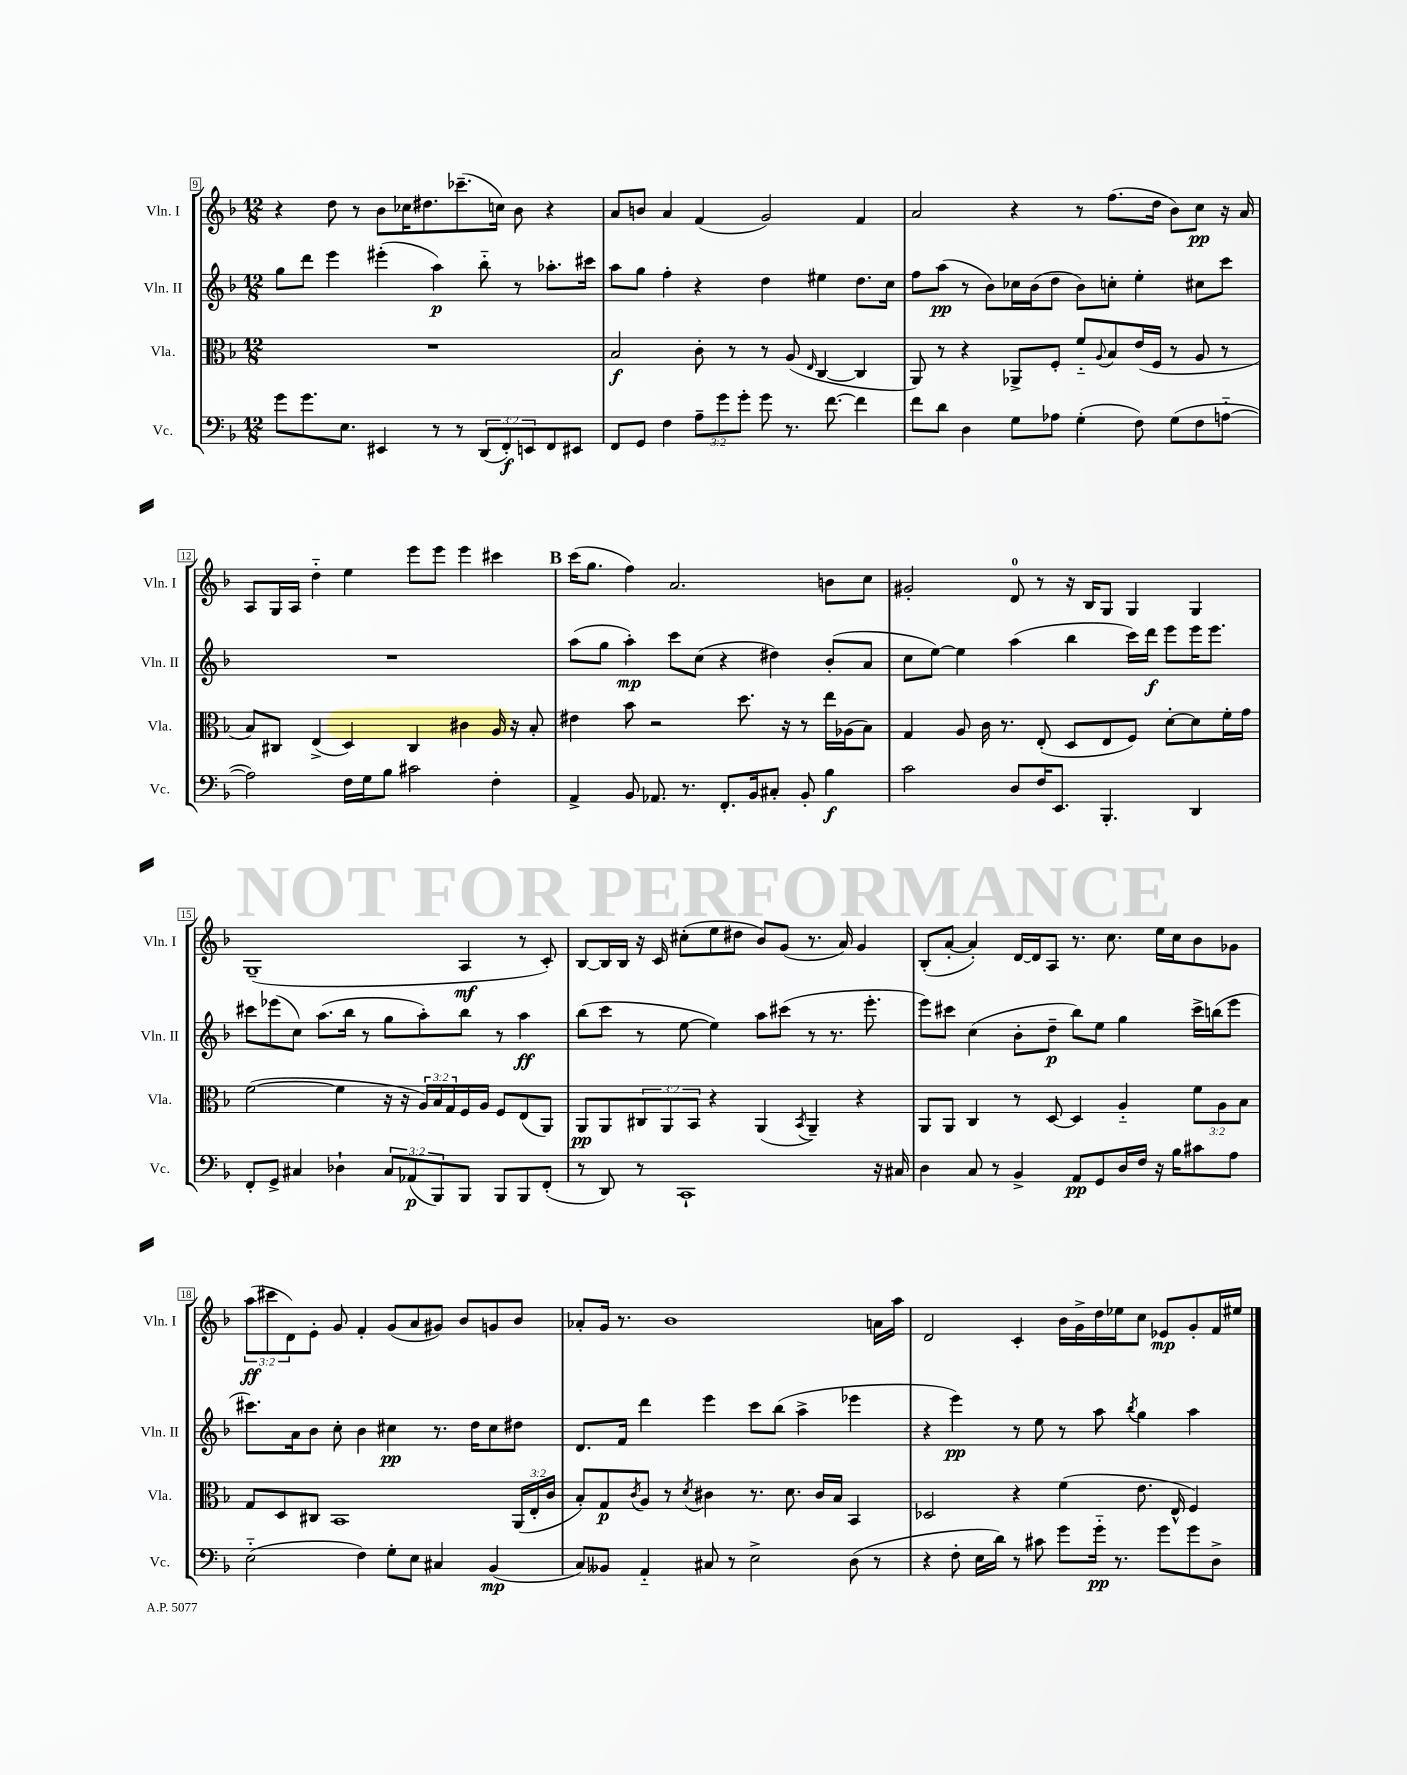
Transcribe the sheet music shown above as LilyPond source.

<<
\new StaffGroup <<
\new Staff = "s0" \with { instrumentName = "Vln. I" shortInstrumentName = "Vln. I" } {
    \clef treble \key f \major \numericTimeSignature \time 12/8 \override Staff.TupletNumber.text = #tuplet-number::calc-fraction-text
    r4 d''8 r8 bes'8 ces''16 dis''8. ces'''8.--( c''16) bes'8 r4 |
    a'8 b'8 a'4 f'4( g'2) f'4 |
    a'2 r4 r8 f''8.( d''16 bes'8) c''8\pp r16 a'16 |
    a8 g16 a16 d''4-_ e''4 e'''8 e'''8 e'''4 cis'''4 |
    \mark \markup { \bold "B" } c'''16( g''8. f''4) a'2. b'8 c''8 |
    gis'2-. d'8-0 r8 r16 bes16 g8 g4 g4 |
    g1--( a4\mf r8 c'8-.) |
    bes8~ bes16 bes16 r16 c'16 cis''8-.( e''8 dis''8 bes'8) g'8( r8. a'16) g'4 |
    bes8-.( a'8~-. a'4-.) d'16~ d'16 a8 r8. c''8. e''16 c''16 bes'8 ges'8 |
    \tuplet 3/2 { a''8\ff( cis'''8 d'8) } e'8-. g'8 f'4-. g'8( a'8 gis'8) bes'8 g'8 bes'8 |
    aes'8-. g'16 r8. bes'1 a'16 a''16 |
    d'2 c'4-. bes'16 g'16-> d''16 ees''16 c''8 ees'8\mp g'8-. f'16 eis''16 \bar "|." |
}
\new Staff = "s1" \with { instrumentName = "Vln. II" shortInstrumentName = "Vln. II" } {
    \clef treble \key f \major \numericTimeSignature \time 12/8
    g''8 d'''8 e'''4 eis'''4-.( a''4\p) bes''8-_ r8 aes''8.-. cis'''16 |
    a''8 g''8 f''4-. r4 d''4 eis''4 d''8. c''16 |
    f''8 a''8\pp( r8 bes'8) ces''16 bes'16( d''8 bes'8) c''8-. e''4-. cis''8 c'''8 |
    R1. |
    \mark \markup { \bold "B" } a''8( g''8 a''4-.\mp) c'''8 c''8( r4 dis''4) bes'8-.( a'8 |
    c''8 e''8~) e''4 a''4( bes''4 c'''16) d'''16\f e'''8 e'''16 e'''8. |
    cis'''8 ees'''8( c''8) a''8.( bes''16 r8 g''8 a''8-.) bes''8 r8 a''4\ff |
    bes''8( c'''8 r8 e''8~ e''4) a''8 cis'''8( r8 r8. e'''8.-. |
    e'''8) cis'''8 c''4( bes'8-. d''8--\p bes''8) e''8 g''4 cis'''16-> b''16( e'''8 |
    cis'''8.) a'16 bes'8 c''8-. bes'4 cis''4\pp r8. d''16 cis''8 dis''8 |
    d'8. f'16 d'''4 e'''4 c'''8 bes''8( a''4-> ees'''4 |
    r4 e'''4\pp) r8 e''8 r8 a''8 \acciaccatura { bes''8 } g''4 a''4 \bar "|." |
}
\new Staff = "s2" \with { instrumentName = "Vla." shortInstrumentName = "Vla." } {
    \clef alto \key f \major \numericTimeSignature \time 12/8 \override Staff.TupletNumber.text = #tuplet-number::calc-fraction-text
    R1. |
    bes2\f c'8-. r8 r8 a8( \grace { e16 } c4~ c4 |
    a,8) r8 r4 aes,8-> f8-. f'8-_ \appoggiatura { a8 } bes8 e'16( f16 r8 a8 r8 |
    bes8) cis8 e4->( d4) cis4 cis'4 a16 r16 bes8-. |
    \mark \markup { \bold "B" } eis'4 bes'8 r2 d''8. r16 r8 e''16 aes16( bes8) |
    g4 a8 c'16 r8. e8-.( d8 e8 f8) d'8~-. d'8 f'16-. g'16 |
    f'2~( f'4 r16 r16 \tuplet 3/2 { a16) bes16 g16 } f16 a16 f8 e8( a,8) |
    a,8\pp a,8 \tuplet 3/2 { cis8 a,8 bes,8 } r4 a,4( \acciaccatura { bes,8 } a,4--) r4 |
    a,8 a,8 c4 r8 d8~ d4 a4-_ \tuplet 3/2 { f'8 a8 bes8 } |
    g8 d8 cis8 bes,1 \tuplet 3/2 { a,16( e16-. c'16 } |
    bes8-.) g8\p \acciaccatura { c'8 } a8 r8 \acciaccatura { d'8 } cis'4 r8. d'8. cis'16 bes16 bes,4 |
    des2 r4 f'4( e'8. e16-^ f4) \bar "|." |
}
\new Staff = "s3" \with { instrumentName = "Vc." shortInstrumentName = "Vc." } {
    \clef bass \key f \major \numericTimeSignature \time 12/8 \override Staff.TupletNumber.text = #tuplet-number::calc-fraction-text
    g'8 g'8. e8. eis,4 r8 r8 \tuplet 3/2 { d,8( f,8-.\f) e,8 } f,8 eis,8 |
    f,8 g,8 f4 \tuplet 3/2 { a8-- g'8 g'8-. } g'8 r8. f'8.~ f'4 |
    f'8 d'8 d4 g8 aes8 g4-.( f8) g8( f8 a8~-_ |
    a2) f16 g16 bes8 cis'2 f4-. |
    \mark \markup { \bold "B" } a,4-> bes,8 aes,8. r8. f,8.-. bes,16 cis8-. bes,8-. bes4\f |
    c'2 d8 f16 e,8. bes,,4.-. d,4 |
    f,8-. g,8-> cis4 des4-! \tuplet 3/2 { cis8 aes,8\p( bes,,8) } bes,,8 bes,,8 bes,,8 f,8-.( |
    r8 d,8) r8 c,1-! r16 cis16 |
    d4 c8 r8 bes,4-> a,8\pp g,8 d16 f16 r16 bes16 cis'8 a8 |
    e2-_( f4) g8-. e8 cis4 bes,4\mp( |
    c8) beses,8 a,4-_ cis8 r8 e2-> d8( r8 |
    r4 f8-. e16 d'16) r8 cis'8 g'8 g'16-_\pp r8. g'8 g'8 d8-> \bar "|." |
}
>>
>>
\layout { \context { \Score currentBarNumber = #9 \override BarNumber.stencil = #(make-stencil-boxer 0.1 0.3 ly:text-interface::print) } }
